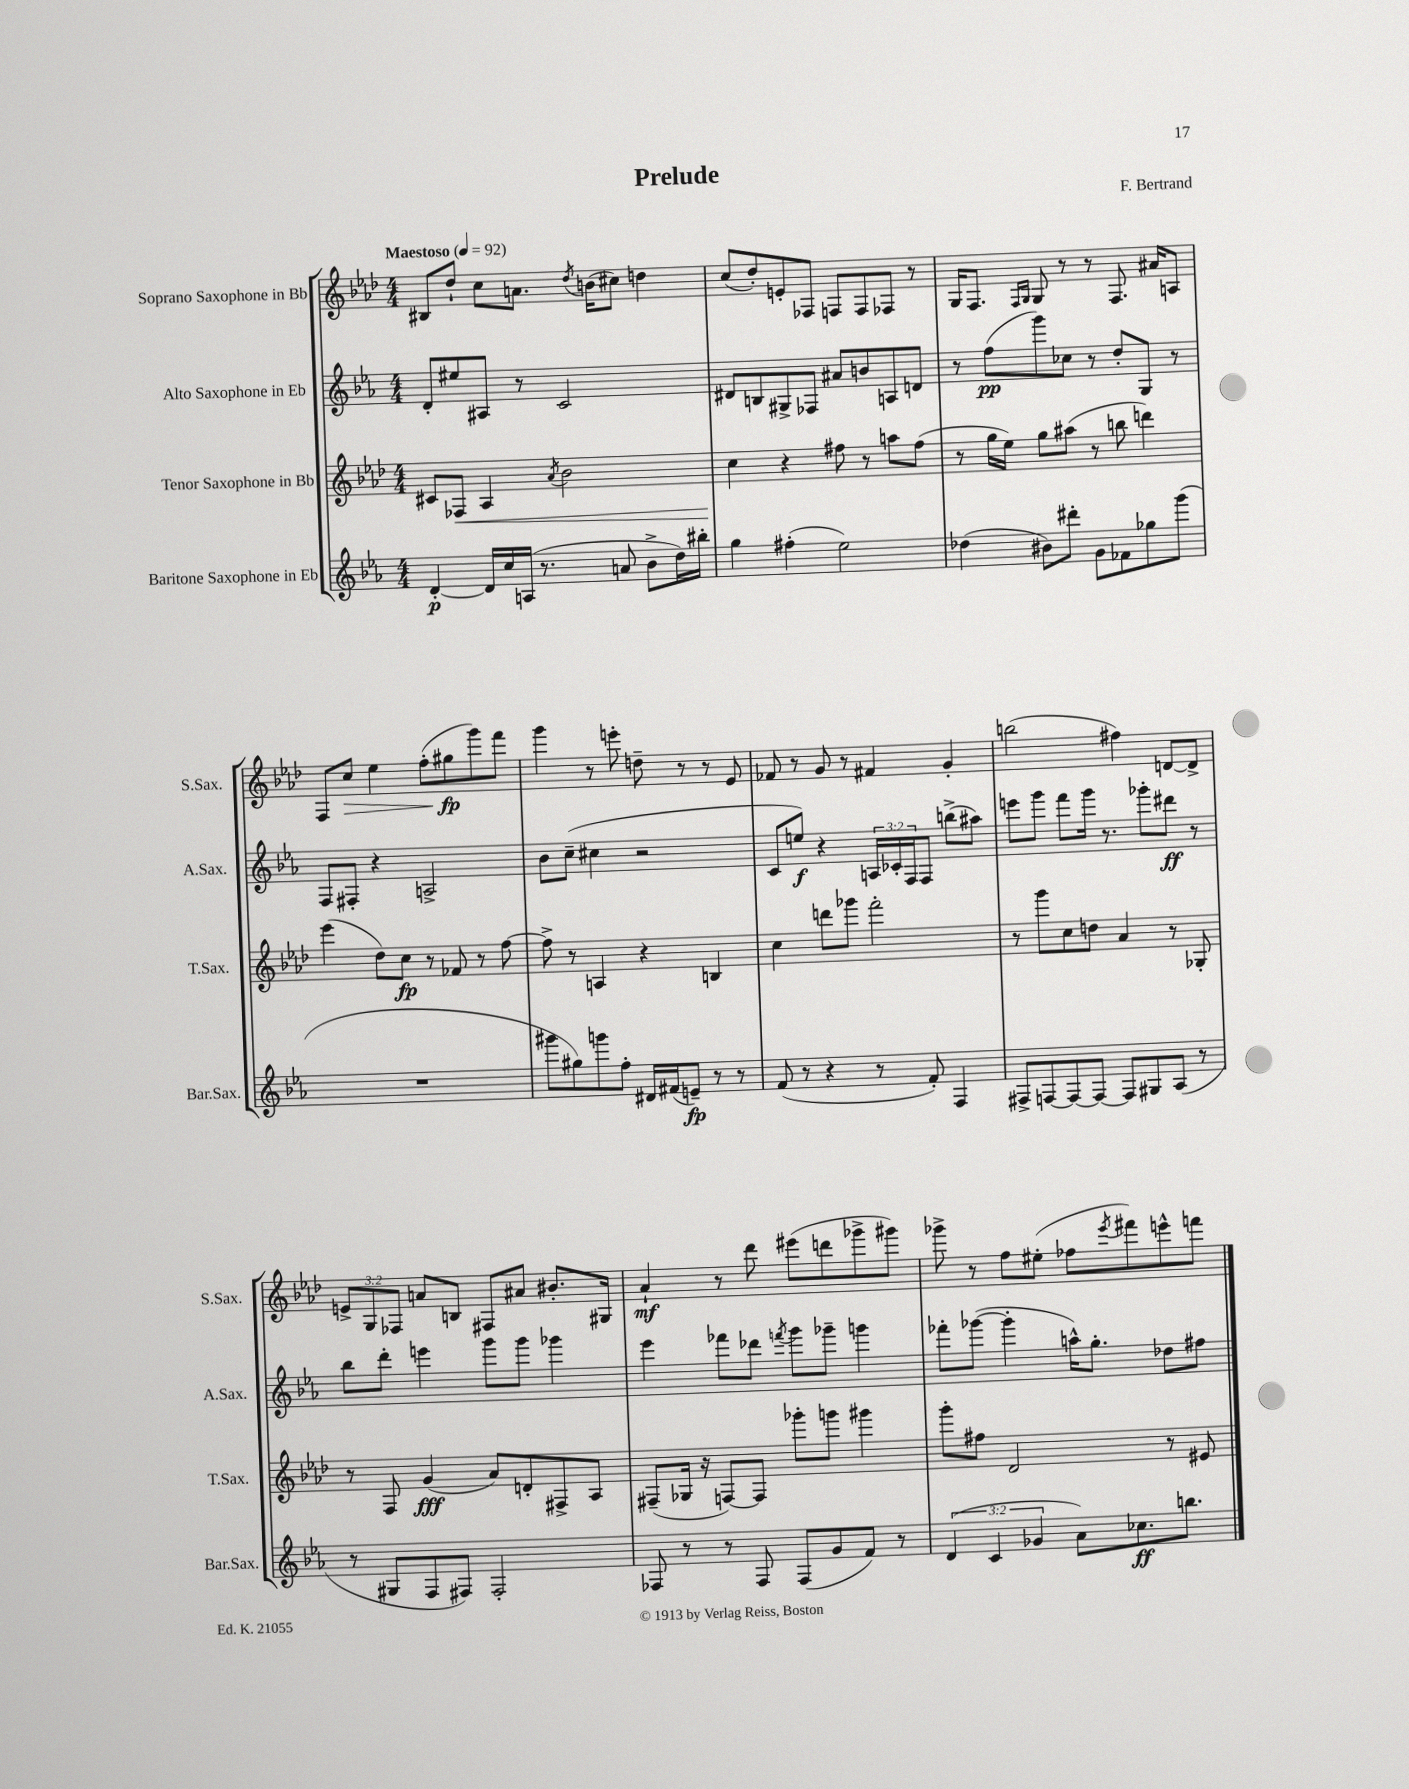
\header { title = "Prelude" composer = "F. Bertrand" }
<<
\new StaffGroup <<
\new Staff = "s0" \with { instrumentName = "Soprano Saxophone in Bb" shortInstrumentName = "S.Sax." } {
    \clef treble \key aes \major \numericTimeSignature \time 4/4 \override Staff.TupletNumber.text = #tuplet-number::calc-fraction-text \tempo "Maestoso" 4 = 92
    bis8 des''8-! c''8 a'8. \acciaccatura { des''8 } b'16( cis''8) d''4 |
    c''8( des''8-.) e'8-. fes8 f8 f8 fes8 r8 |
    g16 f8. \grace { f16 g16 } g8 r8 r8 f8. ais'16 a8 |
    f8 c''8\> ees''4 f''8-.( gis''8\fp\! g'''8) f'''8 |
    g'''4 r8 e'''8-. d''8-- r8 r8 ees'8 |
    fes'8 r8 g'8 r8 fis'4 g'4-. |
    b''2( fis''4) d'8~ d'8-> |
    \tuplet 3/2 { e'8-> g8 fes8 } a'8 b8 fis8 ais'8 bis'8.-. gis16 |
    aes'4-!\mf r8 des'''8 eis'''8( d'''8 ges'''8-> gis'''8) |
    ges'''8-> r8 f''8 eis''8-.( fes''8 \acciaccatura { ees'''8 } fis'''8) e'''8-^ f'''8 \bar "|." |
}
\new Staff = "s1" \with { instrumentName = "Alto Saxophone in Eb" shortInstrumentName = "A.Sax." } {
    \clef treble \key ees \major \numericTimeSignature \time 4/4 \override Staff.TupletNumber.text = #tuplet-number::calc-fraction-text
    d'8-. eis''8 ais8 r8 c'2 |
    dis'8 b8 gis8-> fes8 ais'8 b'8 a8 d'8 |
    r8 f''8\pp( g'''8) ces''8 r8 d''8-. g8 r8 |
    f8 fis8-. r4 a2-> |
    bes'8 c''8--( cis''4 r2 |
    c'8 e''8\f) r4 \tuplet 3/2 { a16 ces'16-. f16 } f8 b''8->( ais''8) |
    e'''8 g'''8 f'''8 g'''16 r8. ges'''8-. dis'''8\ff r8 |
    bes''8 d'''8-. e'''4 g'''8 g'''8 ges'''4 |
    ees'''4 fes'''8 des'''8 \acciaccatura { f'''8 } g'''8 ges'''8-- g'''4 |
    fes'''8-. ges'''8~( ges'''4-. a''16-^) g''8.-. des''8 fis''8 \bar "|." |
}
\new Staff = "s2" \with { instrumentName = "Tenor Saxophone in Bb" shortInstrumentName = "T.Sax." } {
    \clef treble \key aes \major \numericTimeSignature \time 4/4
    cis'8 fes8\< aes4 \acciaccatura { aes'8 } bes'2 |
    c''4\! r4 fis''8 r8 a''8 fis''8( |
    r8 g''16 ees''16) g''8 ais''8( r8 b''8 d'''4) |
    ees'''4( des''8) c''8\fp r8 fes'8 r8 f''8~ |
    f''8-> r8 a4 r4 b4 |
    c''4 d'''8 ges'''8 f'''2-. |
    r8 g'''8 c''8 d''8 aes'4 r8 ges8-. |
    r8 f8 g'4\fff( aes'8) d'8-. fis8-> aes8 |
    fis8--( ges16 r16 f8~) f8 ges'''8-. g'''8 gis'''4 |
    g'''8-. fis''8 des'2 r8 eis'8 \bar "|." |
}
\new Staff = "s3" \with { instrumentName = "Baritone Saxophone in Eb" shortInstrumentName = "Bar.Sax." } {
    \clef treble \key ees \major \numericTimeSignature \time 4/4 \override Staff.TupletNumber.text = #tuplet-number::calc-fraction-text
    d'4~-.\p d'16 c''16 a16( r8. a'8 bes'8-> d''16) bis''16-. |
    g''4 fis''4-.( ees''2) |
    des''4( bis'8) dis'''8-. g'8 fes'8 ges''8 g'''8( |
    R1 |
    gis'''8 gis''8) g'''8 f''8-. dis'16 fis'16( e'8--\fp) r8 r8 |
    f'8( r8 r4 r8 f'8-.) f4 |
    fis8-> f8~ f8~ f8~ f8 gis8 aes8( r8 |
    r8 gis8 f8 fis8) fis2-. |
    fes8 r8 r8 fes8 fes8( g'8 f'8) r8 |
    \tuplet 3/2 { d'4( c'4 ges'4 } aes'8) ces''8.\ff b''8. \bar "|." |
}
>>
>>
\layout { \context { \Score \remove "Bar_number_engraver" } }
